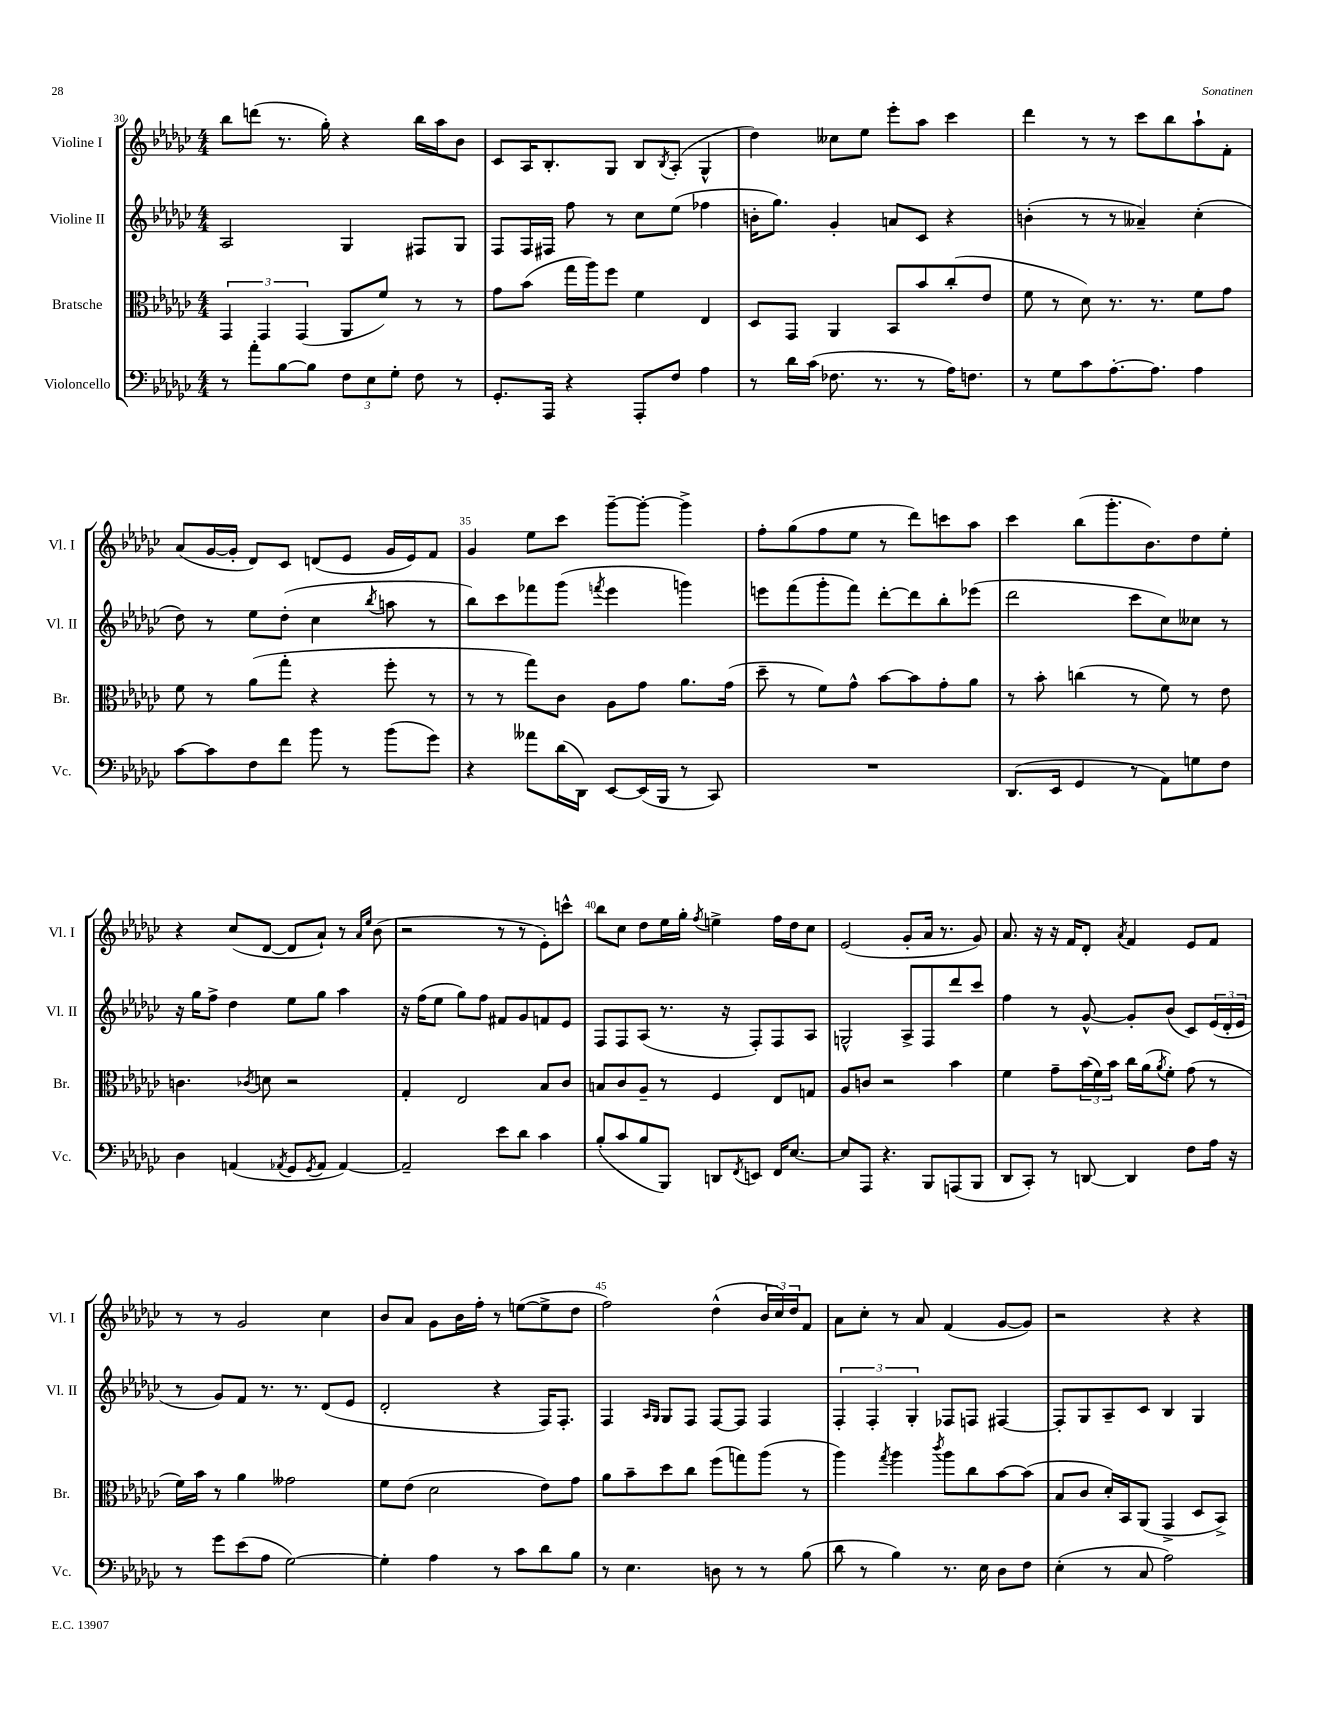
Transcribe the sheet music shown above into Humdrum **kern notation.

**kern	**kern	**kern	**kern
*staff4	*staff3	*staff2	*staff1
*clefF4	*clefC3	*clefG2	*clefG2
*k[b-e-a-d-g-c-]	*k[b-e-a-d-g-c-]	*k[b-e-a-d-g-c-]	*k[b-e-a-d-g-c-]
*M4/4	*M4/4	*M4/4	*M4/4
8r	6GG-	2A-	8bb-
8a-'	.	.	(8ddd
.	6GG-	.	.
[8B-	.	.	8.r
.	(6GG-	.	.
8B-]	.	.	.
.	.	.	16gg-')
12F	8AA-	4G-	4r
12E-	.	.	.
.	8f)	.	.
12G-'	.	.	.
8F	8r	8F#	16bb-
.	.	.	16aa-
8r	8r	8G-	8b-
=	=	=	=
8.GG-'	8g-	8F	8c-
.	(8b-	16F	16A-
16AAA-	.	16F#	8.B-'
4r	16gg-	8ff	.
.	16aa-)	.	.
.	8ff	8r	8G-
8AAA-'	4f	8cc-	8B-
.	.	.	8qB-
8F	.	(8ee-	(8A-'
4A-	4E-	4ff-	4G-^^
=	=	=	=
8r	8D-	16b'	4dd-)
.	.	8.gg-)	.
16d-	8GG-	.	.
(16c-	.	.	.
8.F-	4AA-	4g-'	8cc--
.	.	.	8ee-
8.r	.	.	.
.	8BB-	8a	8eee-'
8r	8b-	8c-	8aa-
16A-)	(8cc-'	4r	4ccc-
8.F	.	.	.
.	8e-	.	.
=	=	=	=
8r	8f	(4b'	4ddd-
8G-	8r	.	.
8c-	8d-)	8r	8r
[8.A-'	8.r	8r	8r
.	.	4a--~)	8ccc-
8.A-]	8.r	.	.
.	.	.	8bb-
4A-	8f	(4cc-'	8aa-`
.	8g-	.	8f'
=	=	=	=
[8c-	8f	8dd-)	(8a-
8c-]	8r	8r	[16g-
.	.	.	16g-']
8F	(8a-	8ee-	8d-)
8f	8gg-'	(8dd-'	8c-
8b-	4r	4cc-	(8d
8r	.	.	8e-
.	.	8qbb-	.
(8b-	8ff'	8aa	16g-
.	.	.	16e-)
8g-)	8r	8r	8f
=	=	=	=
4r	8r	8bb-)	4g-
.	8r	8ccc-	.
8a--	8gg-)	8fff-	8ee-
(16d-	8c-	(8ggg-	8ccc-
16DD-)	.	.	.
.	.	8qfff	.
[8EE-	8A-	4eee-	[8ggg-~
(16EE-]	8g-	.	8ggg-'_
16BBB-	.	.	.
8r	8.a-	4ggg)	4ggg-^]
8CC-)	.	.	.
.	(16g-	.	.
=	=	=	=
1r	8dd-~	8eee	8ff'
.	8r	(8fff	(8gg-
.	8f)	8ggg-'	8ff
.	8g-^^	8fff)	8ee-
.	[8b-	[8ddd-'	8r
.	8b-]	8ddd-]	8ddd-)
.	8g-'	8bb-'	8ccc
.	8a-	(8eee-	8aa-
=	=	=	=
(8.DD-	8r	2ddd-	4ccc-
.	8b-'	.	.
16EE-	.	.	.
4GG-	(4cc	.	(8bb-
.	.	.	8.ggg-'
8r	8r	8ccc-	.
.	.	.	8.b-)
8AA-)	8f)	8cc-)	.
8G	8r	8cc--	8dd-
8F	8e-	8r	8ee-'
=	=	=	=
4D-	4.c	16r	4r
.	.	16gg-	.
.	.	8ff^	.
(4AA	.	4dd-	(8cc-
.	8qc-	.	.
.	8d	.	[8d-
8qAA-	.	.	.
8GG-	2r	8ee-	8d-]
8qGG-	.	.	.
8AA-	.	8gg-	8a-`)
[4AA-)	.	4aa-	8r
.	.	.	16qqa-
.	.	.	16qqee-
.	.	.	(8b-
=	=	=	=
2AA-~]	4G-'	16r	2r
.	.	(16ff	.
.	.	8ee-	.
.	2E-	8gg-)	.
.	.	8ff	.
8e-	.	8f#	8r
8d-	.	8g-	8r
4c-	8B-	8f	8e-')
.	8c-	8e-	8ccc^^
=	=	=	=
(8B-'	8B	8F	8bb-
8c-	8c-	8F	8cc-
8B-	8A-~	(8A-	8dd-
8BBB-)	8r	8.r	16ee-
.	.	.	16gg-'
.	.	.	8qff
8DD	4F	.	4ee^
.	.	16r	.
8qFF	.	.	.
8EE	.	8F')	.
16FF	8E-	8F	16ff
[8.E-	.	.	16dd-
.	8G	8A-	8cc-
=	=	=	=
8E-]	8A-	2G^^	(2e-
8AAA-	8c	.	.
4.r	2r	.	.
.	.	8A-^	8g-'
8BBB-	.	8F	16a-
.	.	.	8.r
(8AAA	4b-	8ddd-	.
8BBB-	.	8ccc-	8g-)
=	=	=	=
8DD-	4f	4ff	8.a-
8CC-')	.	.	.
.	.	.	16r
8r	8g-~	8r	16r
.	.	.	16f
[8DD	(24b-	[8g-^^	8d-'
.	24f)	.	.
.	24b-	.	.
.	.	.	8qa-
4DD]	16cc-	8g-']	4f
.	(16a-	.	.
.	8qa-	.	.
.	8f')	(8b-	.
8F	(8g-	8c-)	8e-
16A-	8r	(24e-	8f
.	.	24d-'	.
16r	.	.	.
.	.	24e-	.
=	=	=	=
8r	16f)	8r	8r
.	16b-	.	.
8g-	8r	8g-)	8r
(8e-	4a-	8f	2g-
8A-	.	8.r	.
[2G-)	2g--	.	.
.	.	8.r	.
.	.	(8d-	4cc-
.	.	8e-	.
=	=	=	=
4G-']	8f	2d-'	8b-
.	(8e-	.	8a-
4A-	2d-	.	8g-
.	.	.	16b-
.	.	.	16ff'
8r	.	4r	8r
8c-	.	.	([8ee
8d-	8e-)	16F)	8ee^]
.	.	8.F'	.
8B-	8g-	.	8dd-
=	=	=	=
8r	8a-	4F	2ff)
4.E-	8b-~	.	.
.	.	16qqA-	.
.	.	16qqG-	.
.	8dd-	8G-	.
.	8cc-	8F	.
8D	(8ff	[8F	(4dd-^^
8r	8gg)	8F]	.
8r	(8aa-	4F	24b-
.	.	.	24cc-)
.	.	.	24dd-
(8B-	8r	.	8f
=	=	=	=
8d-	4aa-)	6F'	8a-
8r	.	.	8cc-'
.	.	6F'	.
.	8qgg-	.	.
4B-)	4aa-	.	8r
.	.	6G-'	.
.	.	.	8a-
.	8qccc-	.	.
8.r	8aa-	8F-	(4f
.	8cc-	8F	.
16E-	.	.	.
8D-	[8b-	[4F#	[8g-
8F	(8b-]	.	8g-])
=	=	=	=
(4E-'	8B-	8F#']	2r
.	8c-	8G-	.
8r	16d-')	8A-~	.
.	16BB-	.	.
8C-	(8AA-	8c-	.
2A-)	4GG-^	4B-	4r
.	8D-	4G-	4r
.	8BB-^)	.	.
==	==	==	==
*-	*-	*-	*-
